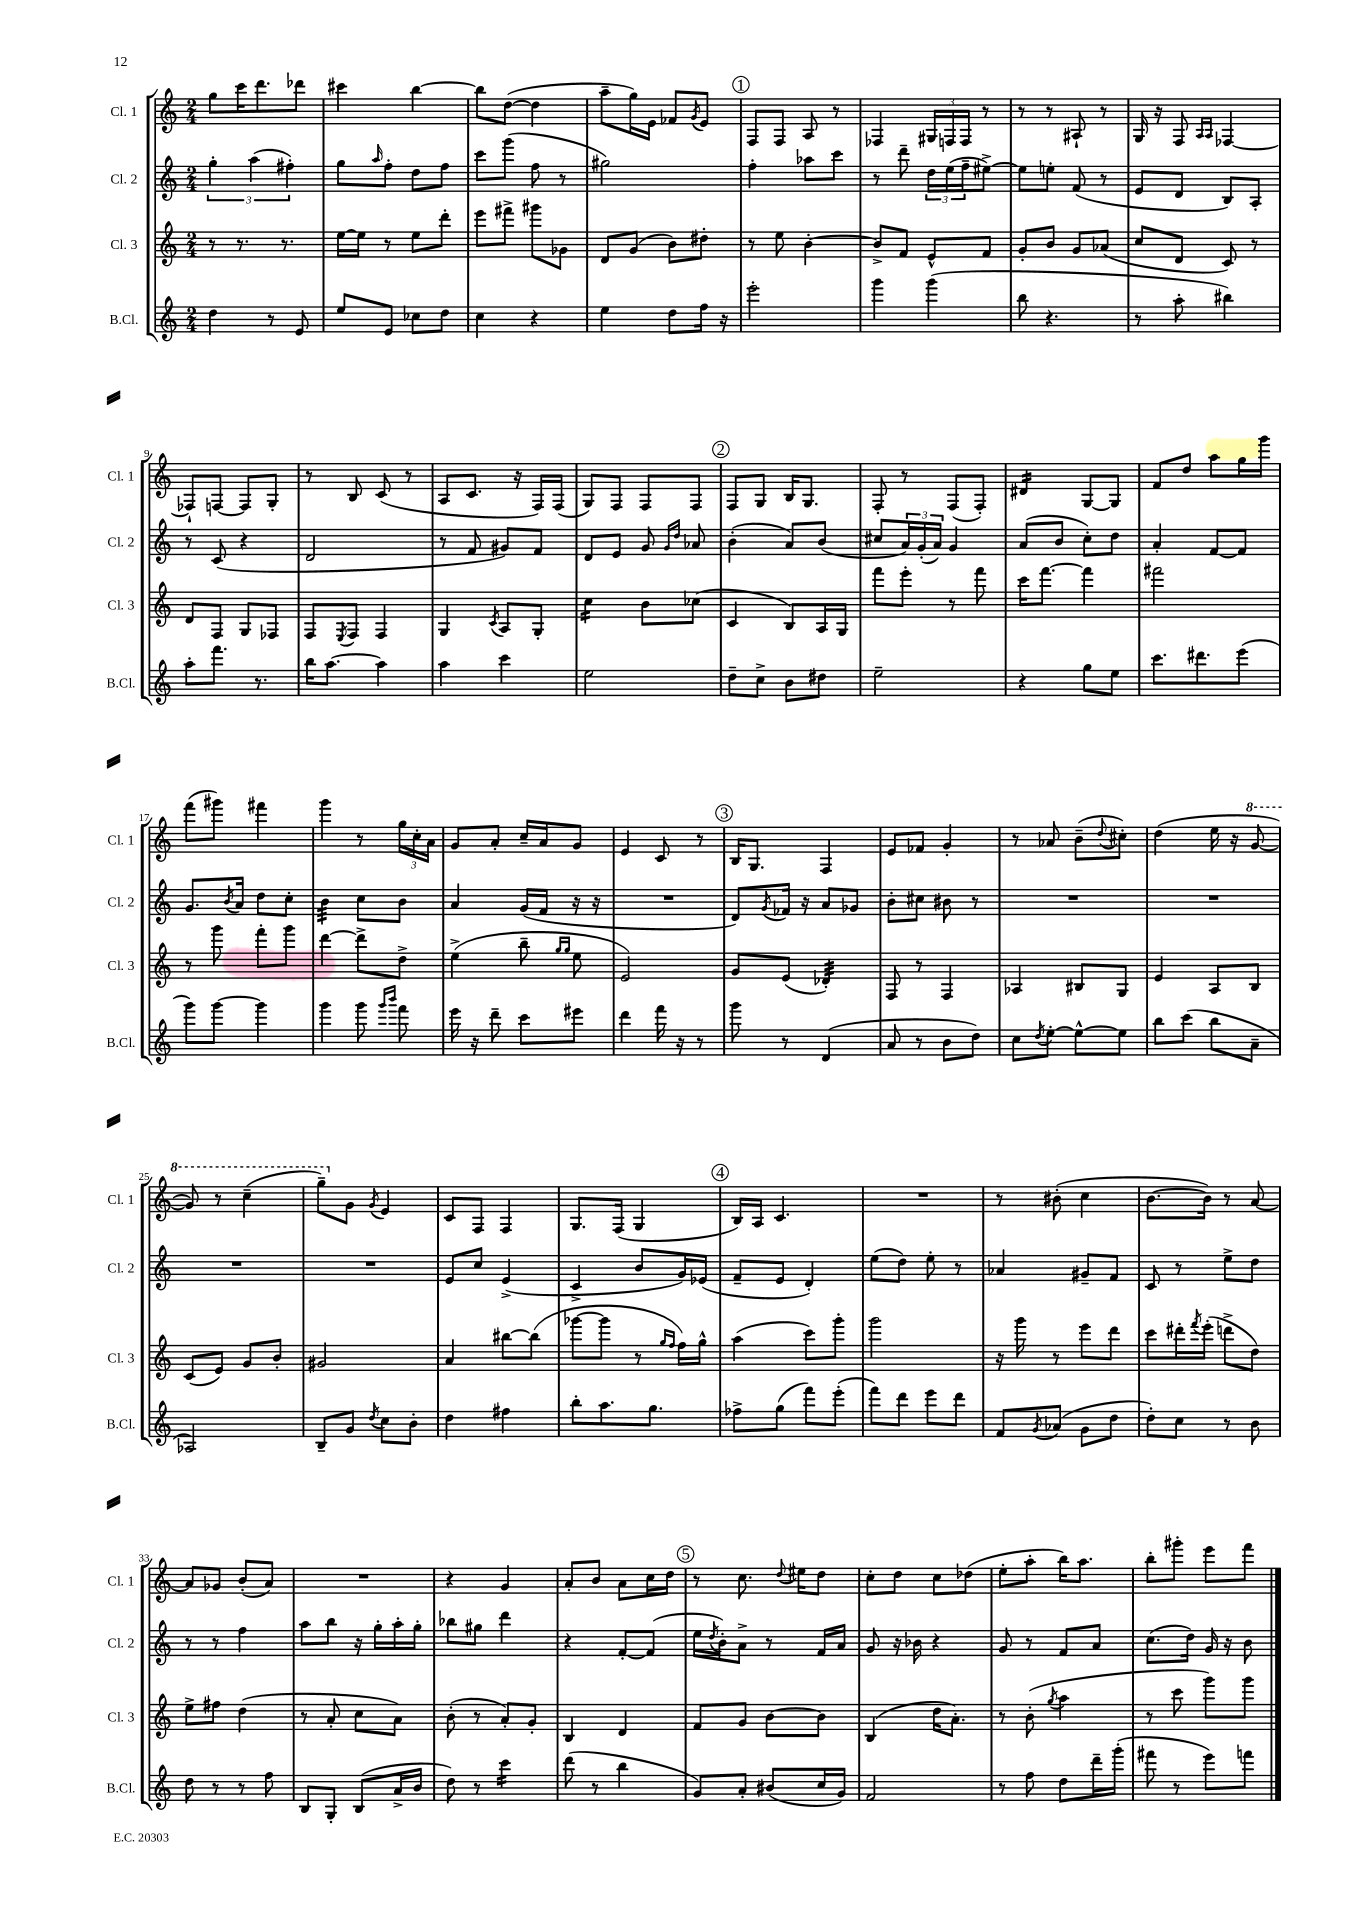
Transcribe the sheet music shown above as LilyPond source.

<<
\new StaffGroup <<
\new Staff = "s0" \with { instrumentName = "Cl. 1" shortInstrumentName = "Cl. 1" } {
    \clef treble \key c \major \numericTimeSignature \time 2/4
    g''8 c'''16 d'''8. des'''8 |
    cis'''4 b''4~ |
    b''8 d''8~( d''4 |
    a''8-- g''16) e'16 fes'8 \acciaccatura { g'8 } e'8 |
    \mark \markup { \circle "1" } f8 f8 a8 r8 |
    fes4 \tuplet 3/2 { gis16 f16 f16 } r8 |
    r8 r8 ais8-! r8 |
    g16 r16 f8 \grace { a16 a16 } fes4~ |
    fes8-! f8~ f8 g8-. |
    r8 b8 c'8( r8 |
    a8 c'8. r16 f16) f16( |
    g8) f8 f8 f8 |
    \mark \markup { \circle "2" } f8 g8 b16 g8. |
    f8-. r8 f8( f8-.) |
    dis'4:16 g8~ g8 |
    f'8 d''8 a''8 g''16 g'''16 |
    f'''8( gis'''8) fis'''4 |
    g'''4 r8 \tuplet 3/2 { g''16 c''16-. a'16 } |
    g'8 a'8-. c''16-- a'16 g'8 |
    e'4 c'8 r8 |
    \mark \markup { \circle "3" } b16 g8. f4 |
    e'8 fes'8 g'4-. |
    r8 aes'8 b'8--( \appoggiatura { d''8 } cis''8-.) |
    d''4( e''16 r16 \ottava #1 g''8~ |
    g''8) r8 c'''4--( |
    g'''8--) \ottava #0 g'8 \acciaccatura { g'8 } e'4 |
    c'8 f8 f4 |
    g8. f16( g4 |
    \mark \markup { \circle "4" } b16) a16 c'4. |
    R2 |
    r8 bis'8-.( c''4 |
    b'8.~ b'16) r8 a'8~ |
    a'8 ges'8 b'8-.( a'8) |
    R2 |
    r4 g'4 |
    a'8-. b'8 a'8 c''16 d''16 |
    \mark \markup { \circle "5" } r8 c''8. \appoggiatura { d''8 } eis''16 d''8 |
    c''8-. d''8 c''8 des''8( |
    e''8-. a''8-. b''16) a''8. |
    b''8-. gis'''8-. e'''8 f'''8 \bar "|." |
}
\new Staff = "s1" \with { instrumentName = "Cl. 2" shortInstrumentName = "Cl. 2" } {
    \clef treble \key c \major \numericTimeSignature \time 2/4
    \tuplet 3/2 { g''4-. a''4( fis''4-.) } |
    g''8 \grace { a''16 } f''8-. d''8 f''8 |
    c'''8 g'''8( f''8 r8 |
    gis''2) |
    \mark \markup { \circle "1" } f''4-. aes''8 c'''8 |
    r8 d'''8-- \tuplet 3/2 { d''16 e''16( f''16-- } eis''8~->) |
    eis''8 e''8-. f'8( r8 |
    e'8 d'8 b8) a8-. |
    r8 c'8( r4 |
    d'2 |
    r8 f'8 gis'8) f'8 |
    d'8 e'8 g'8 \grace { g'16 d''16 } aes'8 |
    \mark \markup { \circle "2" } b'4-.( a'8) b'8( |
    cis''8 \tuplet 3/2 { a'16) g'16-.( a'16) } g'4 |
    a'8( b'8 c''8-.) d''8 |
    a'4-. f'8~ f'8 |
    g'8. \acciaccatura { b'8 } a'16 d''8 c''8-. |
    b'4:32 c''8 b'8 |
    a'4 g'16( f'16 r16 r16 |
    R2 |
    \mark \markup { \circle "3" } d'8) \acciaccatura { g'8 } fes'16 r16 a'8 ges'8 |
    b'8-. cis''8 bis'8 r8 |
    R2 |
    R2 |
    R2 |
    R2 |
    e'8 c''8 e'4->( |
    c'4-> b'8 g'16) ees'16( |
    \mark \markup { \circle "4" } f'8-- e'8 d'4-.) |
    e''8( d''8) e''8-. r8 |
    aes'4 gis'8-- f'8 |
    c'8 r8 e''8-> d''8 |
    r8 r8 f''4 |
    a''8 b''8 r16 g''16-. a''16-. g''16-. |
    bes''8 gis''8 d'''4 |
    r4 f'8~-. f'8( |
    \mark \markup { \circle "5" } e''16 \acciaccatura { d''8 } b'16-.) a'8-> r8 f'16 a'16 |
    g'8 r16 bes'16 r4 |
    g'8 r8 f'8 a'8 |
    c''8.( d''16) g'16 r16 b'8 \bar "|." |
}
\new Staff = "s2" \with { instrumentName = "Cl. 3" shortInstrumentName = "Cl. 3" } {
    \clef treble \key c \major \numericTimeSignature \time 2/4
    r8 r8. r8. |
    e''16~ e''16 r8 e''8 d'''8-. |
    e'''8 fis'''8-> gis'''8 ges'8 |
    d'8 g'8( b'8) dis''8-. |
    \mark \markup { \circle "1" } r8 e''8 b'4~-. |
    b'8-> f'8 e'8-^ f'8 |
    g'8-. b'8 g'8 aes'8( |
    c''8 d'8 c'8) r8 |
    d'8 f8 g8 fes8 |
    f8 \acciaccatura { e8 } f8 f4 |
    g4 \acciaccatura { c'8 } a8 g8-. |
    c''4:16 b'8 ces''8( |
    \mark \markup { \circle "2" } c'4 b8) a16 g16 |
    f'''8 e'''8-. r8 f'''8 |
    c'''16 f'''8.~ f'''4 |
    fis'''2 |
    r8 g'''8 f'''8-. g'''8 |
    d'''4~ d'''8-> d''8-> |
    e''4->( b''8-- \grace { g''16 g''16 } e''8 |
    e'2) |
    \mark \markup { \circle "3" } g'8 e'8( des'4:32-.) |
    f8 r8 f4 |
    aes4 bis8 g8 |
    e'4 a8 b8 |
    c'8( e'8) g'8 b'8-. |
    gis'2 |
    a'4 bis''8~ bis''8( |
    ges'''8~ ges'''8 r8 \grace { g''16 f''16 } f''16) g''16-^ |
    \mark \markup { \circle "4" } a''4( c'''8) g'''8-. |
    g'''2 |
    r16 g'''16 r8 e'''8 d'''8 |
    c'''8 dis'''16-. \acciaccatura { f'''8 } e'''16-.( d'''8-> d''8) |
    e''8-> fis''8 d''4( |
    r8 a'8-. c''8 a'8) |
    b'8-.( r8 a'8-.) g'8-. |
    b4 d'4 |
    \mark \markup { \circle "5" } f'8 g'8 b'8~ b'8 |
    b4( d''16 a'8.-.) |
    r8 b'8-.( \acciaccatura { g''8 } a''4 |
    r8 c'''8 g'''8) g'''8 \bar "|." |
}
\new Staff = "s3" \with { instrumentName = "B.Cl." shortInstrumentName = "B.Cl." } {
    \clef treble \key c \major \numericTimeSignature \time 2/4
    d''4 r8 e'8 |
    e''8 e'8 ces''8 d''8 |
    c''4 r4 |
    e''4 d''8 f''16 r16 |
    \mark \markup { \circle "1" } e'''2-. |
    g'''4 g'''4( |
    b''8 r4. |
    r8 a''8-. bis''4) |
    a''8-. f'''8. r8. |
    b''16 a''8.~ a''4 |
    a''4 c'''4 |
    e''2 |
    \mark \markup { \circle "2" } d''8-- c''8-> b'8 dis''8 |
    e''2-- |
    r4 g''8 e''8 |
    c'''8. dis'''8. e'''8( |
    g'''8) g'''8~ g'''4 |
    g'''4 g'''8 \grace { g'''16 b'''16 } f'''8 |
    e'''16 r16 d'''8-- c'''8 eis'''8 |
    d'''4 f'''16 r16 r8 |
    \mark \markup { \circle "3" } g'''8 r8 d'4( |
    a'8 r8 b'8 d''8) |
    c''8 \acciaccatura { d''8 } e''8~-. e''8~-^ e''8 |
    b''8 c'''8( b''8 a'8-- |
    aes2) |
    b8-- g'8 \acciaccatura { d''8 } c''8 b'8-. |
    d''4 fis''4 |
    b''8-. a''8. g''8. |
    \mark \markup { \circle "4" } fes''8-> g''8( f'''8) e'''8-.( |
    f'''8) d'''8 e'''8 d'''8 |
    f'8 \acciaccatura { g'8 } aes'8( g'8 d''8 |
    d''8-.) c''8 r8 b'8 |
    d''8 r8 r8 f''8 |
    b8 g8-. b8( a'16-> b'16 |
    d''8) r8 c'''4:16 |
    d'''8( r8 b''4 |
    \mark \markup { \circle "5" } g'8) a'8-. bis'8( c''16 g'16) |
    f'2 |
    r8 f''8 d''8 d'''16-- g'''16-.( |
    fis'''8 r8 e'''8) f'''8 \bar "|." |
}
>>
>>
